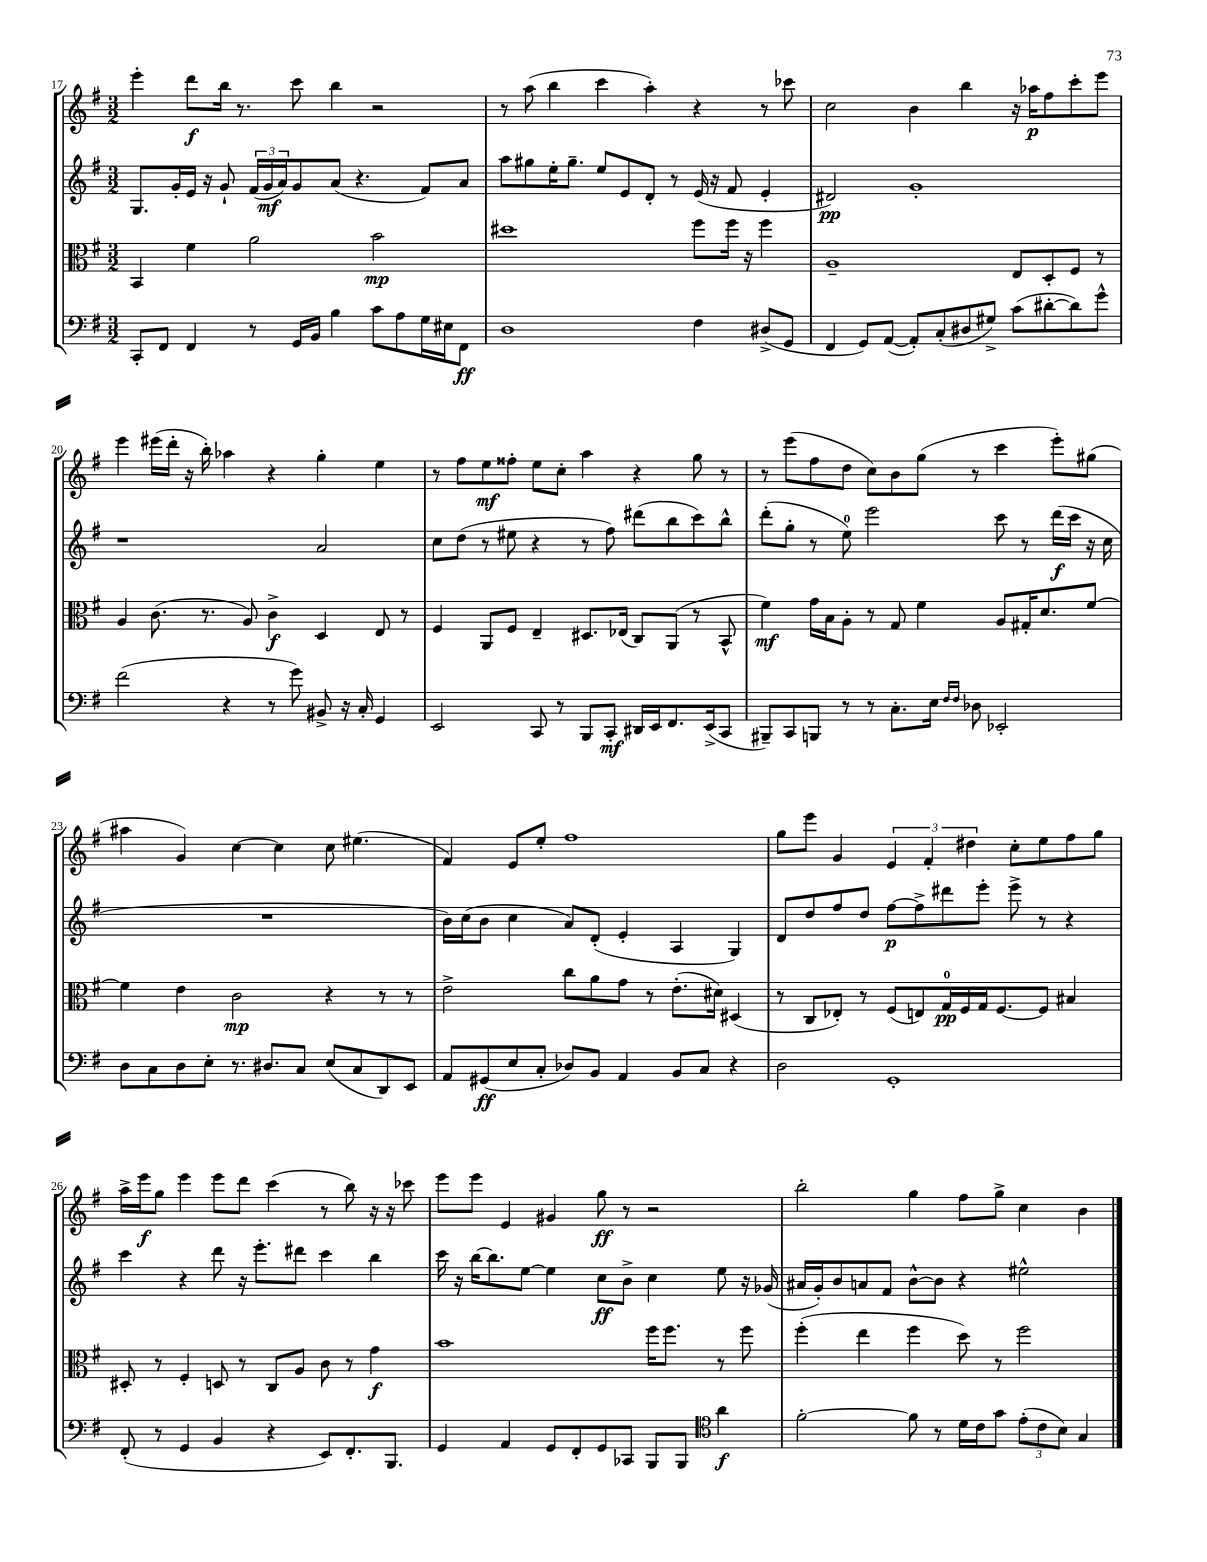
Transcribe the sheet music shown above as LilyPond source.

<<
\new StaffGroup <<
\new Staff = "s0" {
    \clef treble \key g \major \numericTimeSignature \time 3/2
    e'''4-. d'''8\f b''16 r8. c'''8 b''4 r2 |
    r8 a''8( b''4 c'''4 a''4-.) r4 r8 ces'''8 |
    c''2 b'4 b''4 r16 aes''16\p fis''8 c'''8-. e'''8 |
    e'''4 eis'''16( d'''16-. r16 b''16-.) aes''4 r4 g''4-. e''4 |
    r8 fis''8 e''8\mf fisis''8-. e''8 c''8-. a''4 r4 g''8 r8 |
    r8 e'''8( fis''8 d''8 c''8) b'8 g''8( r8 c'''4 e'''8-.) gis''8( |
    ais''4 g'4) c''4~ c''4 c''8 eis''4.( |
    fis'4) e'8 e''8-. fis''1 |
    g''8 e'''8 g'4 \tuplet 3/2 { e'4 fis'4-. dis''4 } c''8-. e''8 fis''8 g''8 |
    a''16-> e'''16\f g''8 e'''4 e'''8 d'''8 c'''4( r8 b''8) r16 r16 ces'''8 |
    e'''8 e'''8 e'4 gis'4 g''8\ff r8 r2 |
    b''2-. g''4 fis''8 g''8-> c''4 b'4 \bar "|." |
}
\new Staff = "s1" {
    \clef treble \key g \major \numericTimeSignature \time 3/2
    g8. g'16-. e'16 r16 g'8-! \tuplet 3/2 { fis'16( g'16\mf a'16) } g'8 a'8( r4. fis'8) a'8 |
    a''8 gis''8 e''16-. gis''8.-- e''8 e'8 d'8-. r8 e'16( r16 fis'8 e'4-. |
    dis'2\pp) g'1-. |
    r1 a'2 |
    c''8 d''8( r8 eis''8 r4 r8 fis''8) dis'''8( b''8 c'''8) b''8-^ |
    d'''8-.( g''8-. r8 e''8-0) e'''2 c'''8 r8 d'''16\f( c'''16 r16 c''16 |
    R1. |
    b'16) c''16( b'8 c''4 a'8) d'8-.( e'4-. a4 g4) |
    d'8 d''8 fis''8 d''8 fis''8~\p fis''8-> dis'''8 e'''8-. e'''8-> r8 r4 |
    c'''4 r4 d'''8 r16 e'''8.-. dis'''8 c'''4 b''4 |
    c'''16 r16 b''16~ b''8. e''8~ e''4 c''8\ff b'8-> c''4 e''8 r16 ges'16( |
    ais'16 g'16-.) b'8 a'8 fis'8 b'8~-^ b'8 r4 eis''2-^ \bar "|." |
}
\new Staff = "s2" {
    \clef alto \key g \major \numericTimeSignature \time 3/2
    b,4 fis'4 a'2 b'2\mp |
    dis''1 fis''8 fis''16 r16 fis''4 |
    a1-- e8 d8-. fis8 r8 |
    a4 c'8.( r8. a8) c'4->\f d4 e8 r8 |
    fis4 a,8 fis8 e4-- dis8. ees16( c8) a,8( r8 b,8-^ |
    fis'4\mf) g'16 b16 a8-. r8 g8 fis'4 a8 gis16-. d'8. fis'8~ |
    fis'4 e'4 c'2\mp r4 r8 r8 |
    e'2-> c''8 a'8 g'8 r8 e'8.-.( dis'16) dis4( |
    r8 c8 ees8-.) r8 fis8( e8) g16-0\pp fis16 g16 fis8.~ fis8 bis4 |
    dis8-. r8 fis4-. d8 r8 c8 a8 c'8 r8 g'4\f |
    b'1 fis''16 fis''8. r8 fis''8 |
    fis''4-.( e''4 fis''4 d''8) r8 fis''2 \bar "|." |
}
\new Staff = "s3" {
    \clef bass \key g \major \numericTimeSignature \time 3/2
    c,8-. fis,8 fis,4 r8 g,16 b,16 b4 c'8 a8 g16 eis16 fis,8\ff |
    d1 fis4 dis8->( g,8 |
    fis,4 g,8) a,8~( a,8-.) c8-.( dis8 gis8->) c'8( dis'8~-. dis'8) g'8-^ |
    fis'2( r4 r8 g'8) bis,8-> r16 c16-. g,4 |
    e,2 c,8 r8 b,,8 c,8-.\mf dis,16 e,16 fis,8. e,16->( c,8 |
    bis,,8--) c,8 b,,8 r8 r8 c8.-. e16 \grace { fis16 fis16 } des8 ees,2-. |
    d8 c8 d8 e8-. r8. dis8. c8 e8( c8 d,8) e,8 |
    a,8 gis,8\ff( e8 c8-. des8) b,8 a,4 b,8 c8 r4 |
    d2 g,1-. |
    fis,8-.( r8 g,4 b,4 r4 e,8) fis,8.-. b,,8. |
    g,4 a,4 g,8 fis,8-. g,8 ces,8 b,,8 b,,8 \clef tenor a'4\f |
    fis'2~-. fis'8 r8 d'16 c'16 g'8 \tuplet 3/2 { e'8-.( c'8 b8) } g4 \bar "|." |
}
>>
>>
\layout { \context { \Score currentBarNumber = #17 } }
